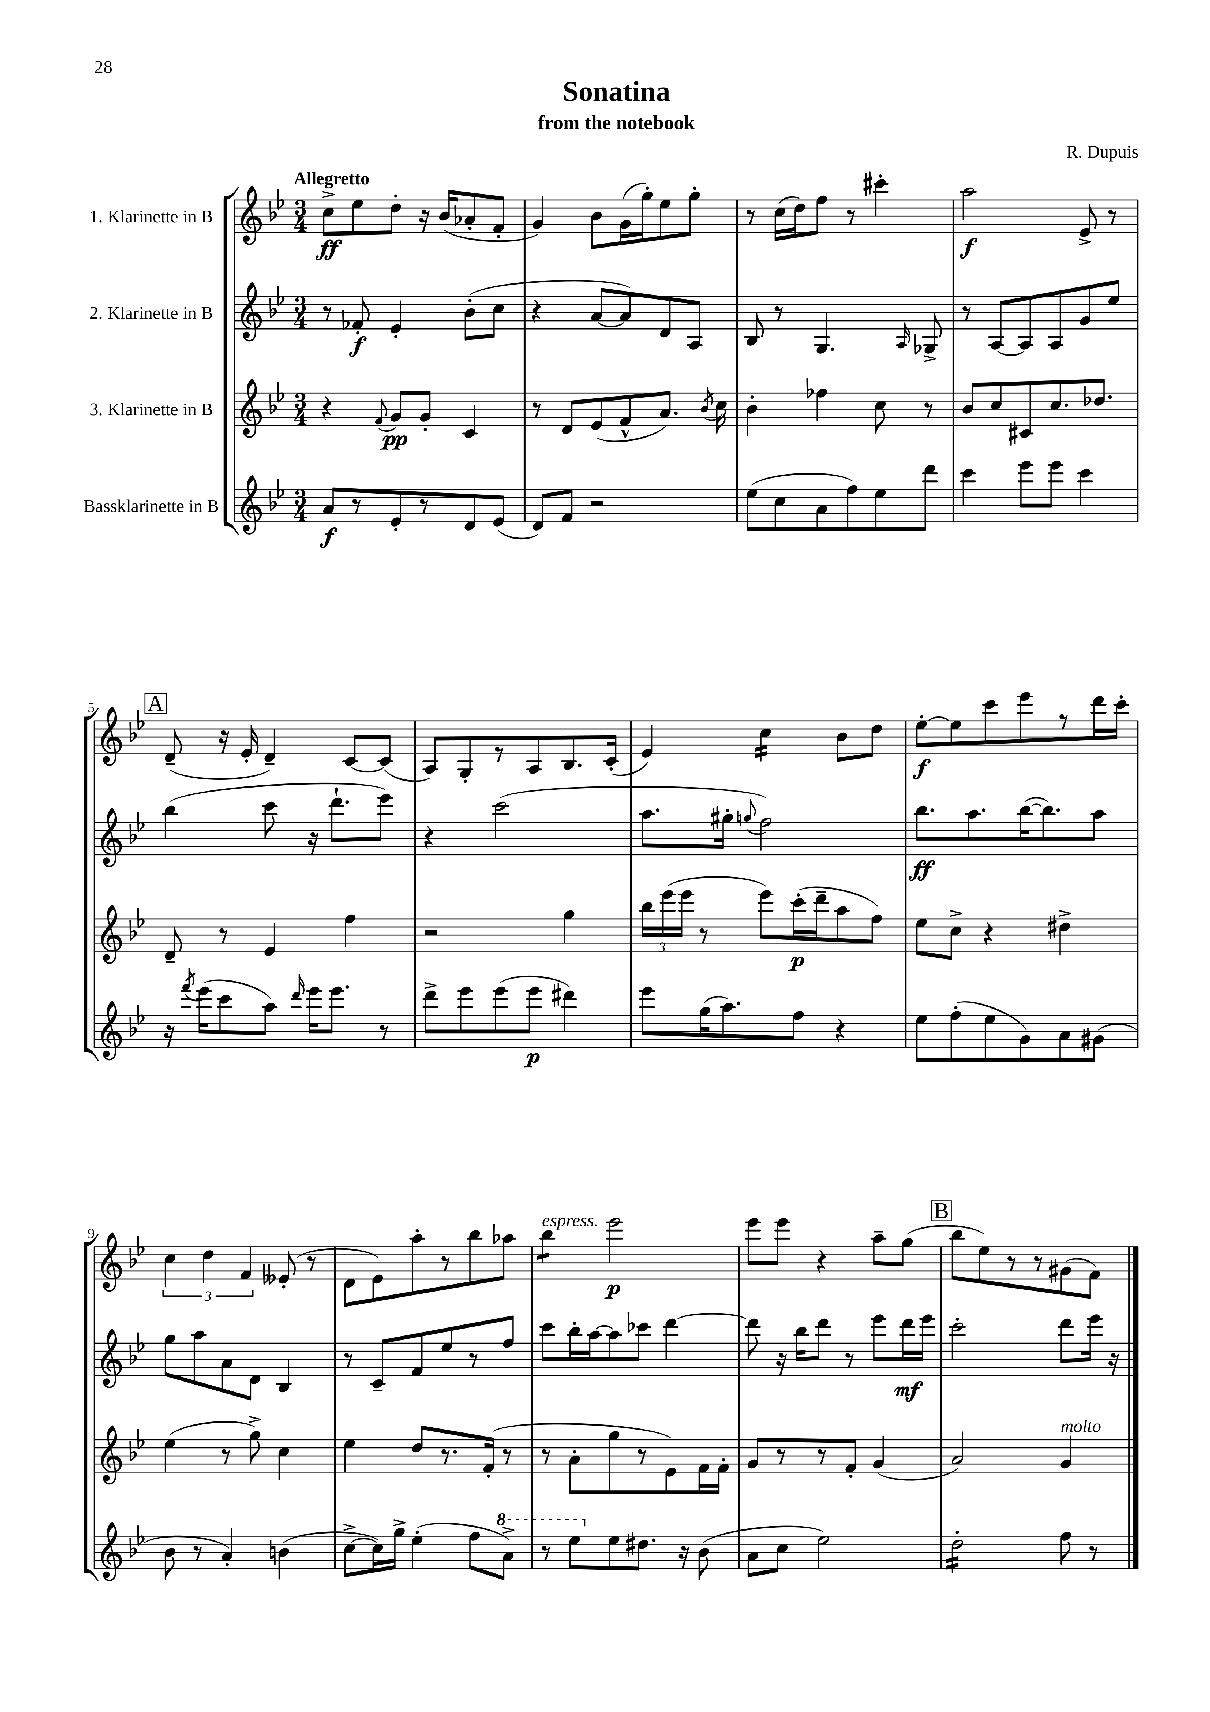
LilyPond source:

\header { title = "Sonatina" composer = "R. Dupuis" subtitle = "from the notebook" }
<<
\new StaffGroup <<
\new Staff = "s0" \with { instrumentName = "1. Klarinette in B" } {
    \clef treble \key bes \major \numericTimeSignature \time 3/4 \tempo "Allegretto"
    \autoBeamOff c''8[->\ff ees''8 d''8]-. r16 bes'16[( aes'8-. f'8]-. |
    g'4) bes'8[ g'16( g''16-.) ees''8 g''8]-. |
    r8 c''16[( d''16) f''8] r8 cis'''4-. |
    a''2\f ees'8-> r8 |
    \mark \markup { \box "A" } d'8--( r16 ees'16-. d'4--) c'8[~ c'8]( |
    a8[) g8-. r8 a8 bes8. c'16]-.( |
    ees'4) c''4:16 bes'8[ d''8] |
    ees''8[~-.\f ees''8 c'''8 ees'''8 r8 d'''16 c'''16]-. |
    \tuplet 3/2 { c''4 d''4 f'4 } eeses'8-.( r8 |
    d'8[ ees'8) a''8-. r8 bes''8 aes''8] |
    bes''4:8^\markup { \italic "espress." } ees'''2\p |
    ees'''8[ ees'''8] r4 a''8[-- g''8]( |
    \mark \markup { \box "B" } bes''8[ ees''8) r8 r8 gis'8( f'8]) \bar "|." |
}
\new Staff = "s1" \with { instrumentName = "2. Klarinette in B" } {
    \clef treble \key bes \major \numericTimeSignature \time 3/4
    \autoBeamOff r8 fes'8-.\f ees'4-. bes'8[-.( c''8] |
    r4 a'8[~ a'8) d'8 a8] |
    bes8 r8 g4. \grace { a16 } ges8-> |
    r8 a8[~ a8 a8 g'8 ees''8] |
    \mark \markup { \box "A" } bes''4( c'''8 r16 d'''8.[-! ees'''8]) |
    r4 c'''2( |
    a''8.[ gis''16]-. \appoggiatura { g''8 } f''2) |
    bes''8.[\ff a''8. bes''16~( bes''8.) a''8] |
    g''8[ a''8 a'8 d'8] bes4 |
    r8 c'8[-- f'8 ees''8 r8 f''8] |
    c'''8[ bes''16-. a''16~ a''8 ces'''8] d'''4~ |
    d'''8 r16 bes''16[ d'''8] r8 ees'''8[ d'''16\mf ees'''16] |
    \mark \markup { \box "B" } c'''2-. d'''8[ ees'''16] r16 \bar "|." |
}
\new Staff = "s2" \with { instrumentName = "3. Klarinette in B" } {
    \clef treble \key bes \major \numericTimeSignature \time 3/4
    \autoBeamOff r4 \appoggiatura { f'8 } g'8[\pp g'8]-. c'4 |
    r8 d'8[ ees'8( f'8-^ a'8.]) \acciaccatura { bes'8 } c''16 |
    bes'4-. fes''4 c''8 r8 |
    bes'8[ c''8 cis'8 c''8. des''8.] |
    \mark \markup { \box "A" } d'8-- r8 ees'4 f''4 |
    r2 g''4 |
    \tuplet 3/2 { bes''16[ ees'''16( ees'''16] } r8 ees'''8[) c'''16-.\p( d'''16-- a''8 f''8]) |
    ees''8[ c''8]-> r4 dis''4-> |
    ees''4( r8 g''8->) c''4 |
    ees''4 d''8[ r8. f'16]-.( r8 |
    r8 a'8[-. g''8 r8 ees'8) f'16 f'16]-. |
    g'8[ r8 r8 f'8]-. g'4( |
    \mark \markup { \box "B" } a'2) g'4^\markup { \italic "molto" } \bar "|." |
}
\new Staff = "s3" \with { instrumentName = "Bassklarinette in B" } {
    \clef treble \key bes \major \numericTimeSignature \time 3/4
    \autoBeamOff a'8[\f r8 ees'8-. r8 d'8 ees'8]( |
    d'8[) f'8] r2 |
    ees''8[( c''8 a'8 f''8) ees''8 d'''8] |
    c'''4 ees'''8[ ees'''8] c'''4 |
    \mark \markup { \box "A" } r16 \acciaccatura { f'''8 } ees'''16[( c'''8 a''8]) \grace { d'''16 } ees'''16[ ees'''8.] r8 |
    d'''8[-> ees'''8 ees'''8( ees'''8]\p dis'''4) |
    ees'''8[ g''16( a''8.) f''8] r4 |
    ees''8[ f''8-.( ees''8 g'8) a'8 gis'8]( |
    bes'8 r8 a'4-.) b'4( |
    c''8[~-> c''16) g''16]-> ees''4-.( f''8[ \ottava #1 a''8]->) |
    r8 ees'''8[ \ottava #0 ees''8 dis''8.] r16 bes'8( |
    a'8[ c''8] ees''2) |
    \mark \markup { \box "B" } d''2:16-. f''8 r8 \bar "|." |
}
>>
>>
